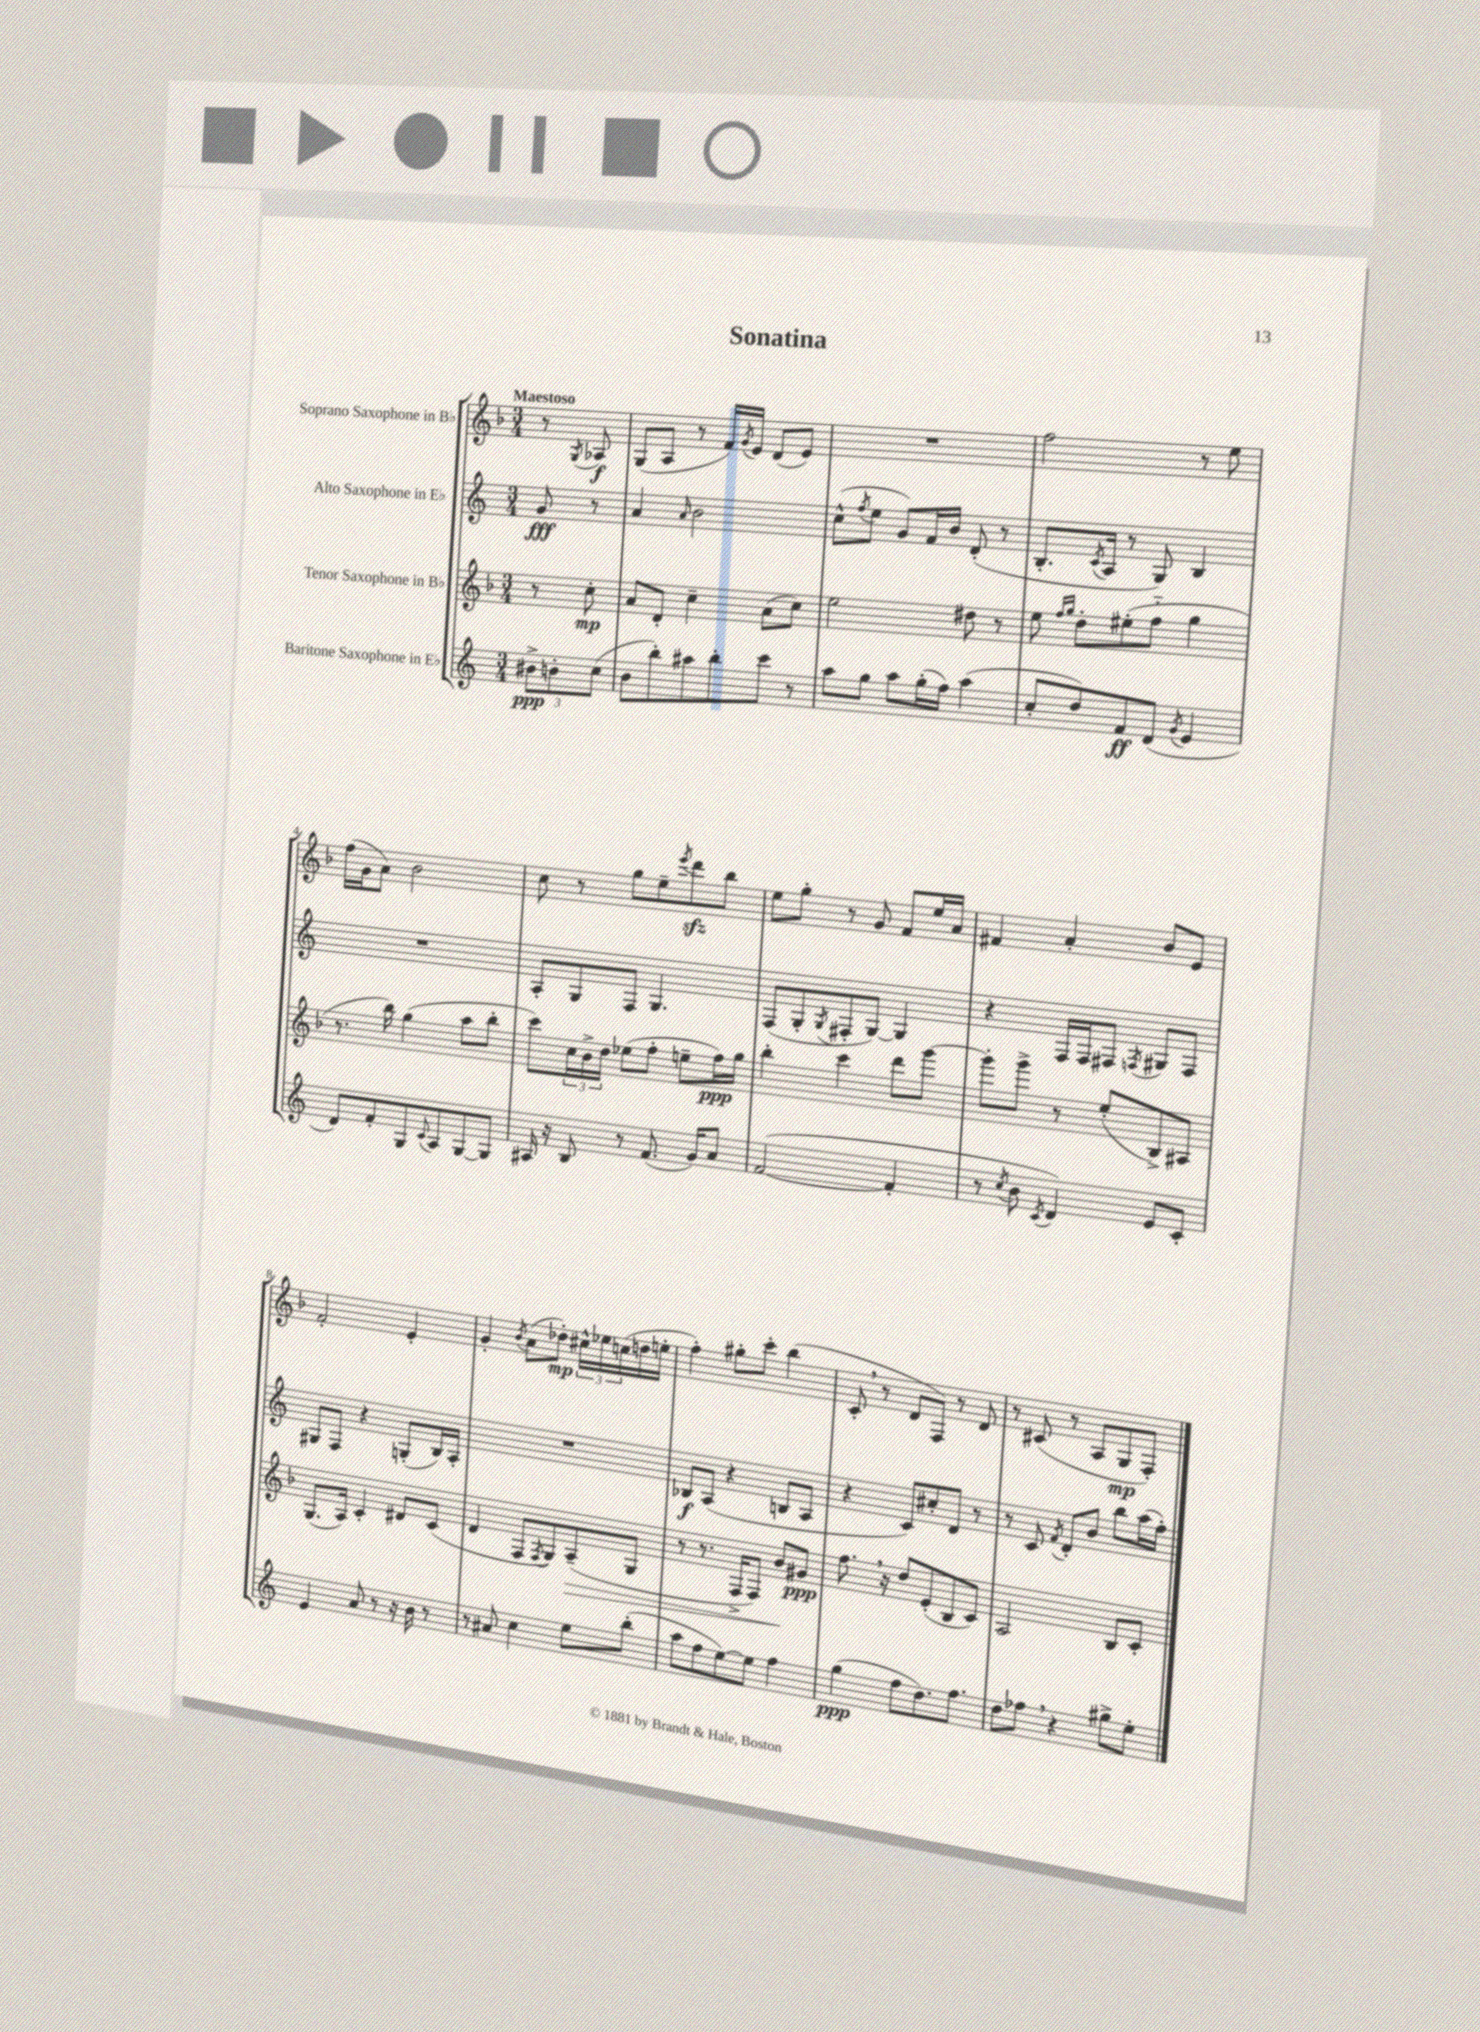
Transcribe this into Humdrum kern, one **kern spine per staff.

**kern	**kern	**kern	**kern
*staff4	*staff3	*staff2	*staff1
*clefG2	*clefG2	*clefG2	*clefG2
*k[]	*k[b-]	*k[]	*k[b-]
*M3/4	*M3/4	*M3/4	*M3/4
12b#^\L	8r	8g/	8r
12b'\	.	.	.
.	.	.	8qG/
.	8cc'\	8r	8A-/
(12cc\J	.	.	.
=	=	=	=
8b\L	8a/L	4a/	(8G/L
8bb'\)	8d'/J	.	8A/J
.	.	16qqa/	.
8aa#\	4cc~\	2b\	8r
8bb'\	.	.	16f/LL)
.	.	.	8qg/
.	.	.	16e/JJ
8ccc\J	(8a\L	.	(8d/L
8r	8cc\J)	.	8e/J)
=	=	=	=
8aa\L	2ee\	(8cc^^\L	2.r
.	.	8qff/	.
8gg\J	.	8ee\J	.
8aa\L	.	8g/L)	.
(16gg'\L	.	16f/L	.
16ff\JJ)	.	16b/JJ	.
(4aa\	8dd#\	(8d'/	.
.	8r	8r	.
=	=	=	=
8cc'/L	8ee\	8.B'/L	2ff\
.	16qqff/LL	.	.
.	16qqgg/JJ	.	.
8dd/)	8dd'\L	.	.
.	.	8qc/	.
.	.	16A/Jk	.
8f/	(8ee#'\	8r	.
(8d/J	8ff'~\J	8G/)	.
8qg/	.	.	.
4e/	4gg\	4B/	8r
.	.	.	8ee\
=	=	=	=
8d/L)	8.r	2.r	(16ff\LL
.	.	.	16g\J
8f'/	.	.	8a\J)
.	16bb-\)	.	.
8G/	(4gg\	.	2b-\
8qqc/	.	.	.
8A/	.	.	.
[8G/	8aa\L	.	.
8G/]J	8bb-'\J	.	.
=	=	=	=
16A#/	8ccc\L)	8A'/L	8cc\
16r	.	.	.
8B/	24cc\L	8G/	8r
.	24b-^\	.	.
.	24dd\JJ	.	.
8r	(8ee-\L	8F/J	8gg\L
(8.f/	8ff'\J	4.G/	8ee~\
.	.	.	8qeee/
.	8ee~\L	.	8ddd\
16g/LK)	.	.	.
8a/J	16ff\L)	.	8bb-\J
.	16gg\JJ	.	.
=	=	=	=
([2f/	4bb-'\	(8F/L	8ee\L
.	.	8G'/	8gg'\J
.	.	8qG/	.
.	4ccc\	8F#'/	8r
.	.	[8G/J)	8g/
4f'/]	8ddd\L	4G/]	8f/L
.	[8ggg\J	.	16ee/L
.	.	.	16a/JJ
=	=	=	=
8r	8ggg'\]L	4r	4f#/
8qcc/	.	.	.
8b\	8ggg^\J	.	.
8qc/	.	.	.
4d/)	8r	16F/LL	4a'/
.	.	16F/J	.
.	(8ee'/L	8F#/J	.
.	.	8qF/	.
8e/L	8B-^/)	8G#/L	8b-/L
8c'/J	8A#/J	8F/J	8e/J
=	=	=	=
4e/	(8.G/L	8G#/L	2f'/
.	.	8F/J	.
.	16A/Jk)	.	.
8a/	4c'/	4r	.
8r	.	.	.
16r	8d#/L	(8G'/L	4e'/
16b\	.	.	.
8r	(8c/J	16B/L)	.
.	.	16A'/JJ	.
=	=	=	=
8r	4d/	2.r	4g'/
8a#/	.	.	.
.	.	.	8qb-/
4cc\	8F/L	.	(8a\L
.	8qF/	.	.
.	8G/)	.	8dd-'\J)
8ee\L	(8A~/	.	24cc#^^\LL
.	.	.	24ee-\
.	.	.	(24cc\
(8bb'\J	8G/J	.	16dd\
.	.	.	16ee'\JJ
=	=	=	=
8aa\L	8r	8B-/L	4ff'\)
8ff\	8.r	(8A/J	.
[8ee\)	.	4r	8gg#'\L
.	16F^/LK	.	.
8ee\]J	8F/J)	.	8ccc'\J
4ff\	8b-/L	8B/L	(4bb-\
.	8g#/J	8A/J	.
=	=	=	=
(4gg\	8.ff\	4r	8c'/
.	.	.	8r
.	16r	.	.
8ff\L	8dd/L	8c/L)	8d/L
8.dd\)	(8e'/	8cc#'/	8F/J)
.	8B-/	8d/J	8r
8.ff\J	.	.	.
.	8c/J)	8r	8d/
=	=	=	=
8dd\L	2A/	8r	8r
8ff-\J	.	8c/	(8c#/
.	.	8qf/	.
4r	.	8d'/L	8r
.	.	8b/J	8A/L
8gg#^\L	8B-/L	8bb\L	8G/
8ee'\J	8c'/J	(16aa\L	8F'/J)
.	.	16ff'\JJ)	.
==	==	==	==
*-	*-	*-	*-
